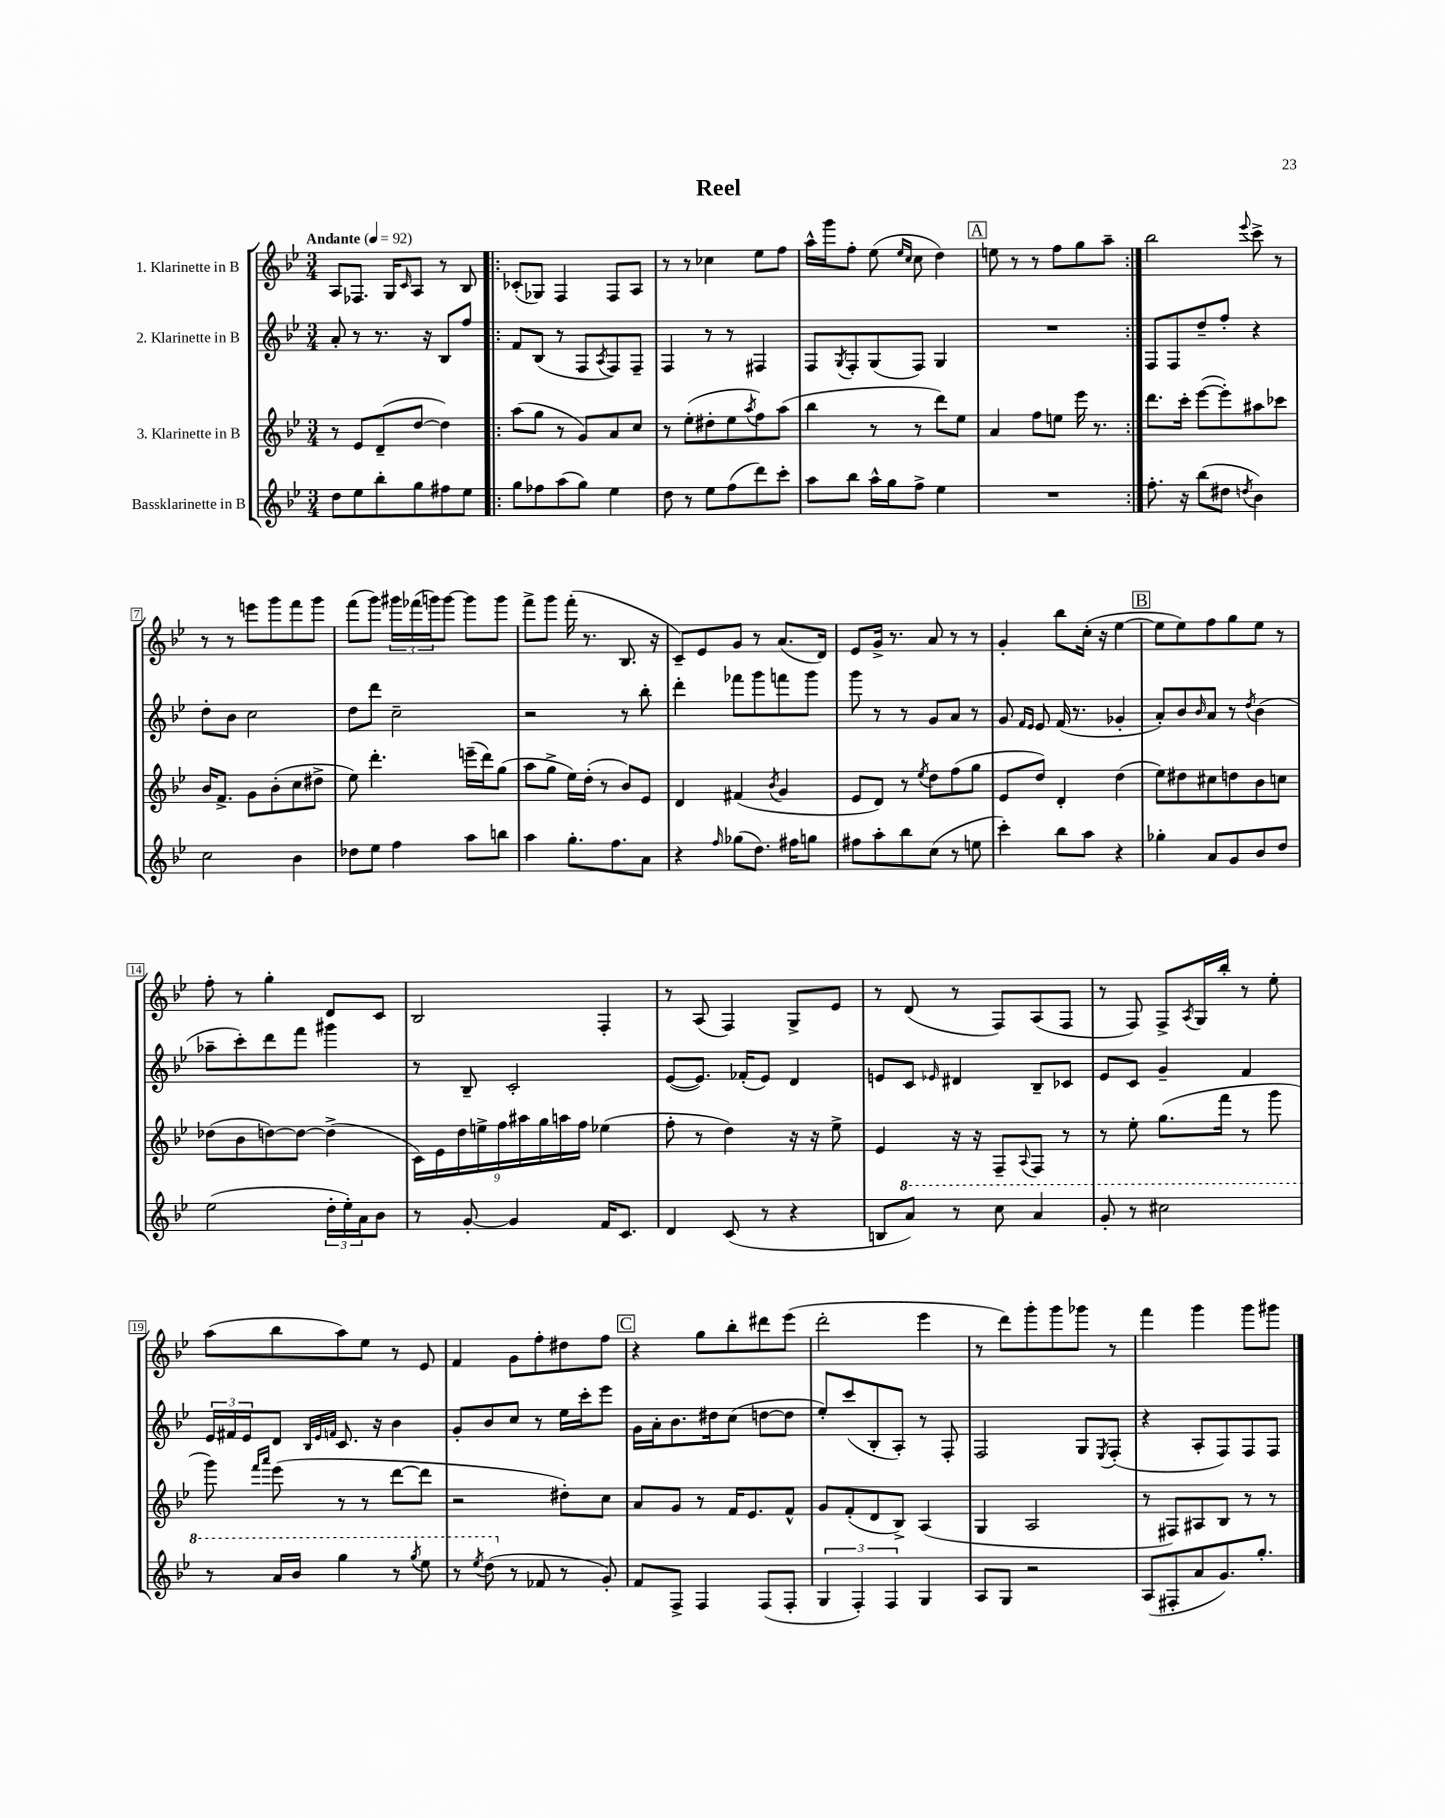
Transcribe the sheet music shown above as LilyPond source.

\header { title = "Reel" }
<<
\new StaffGroup <<
\new Staff = "s0" \with { instrumentName = "1. Klarinette in B" } {
    \clef treble \key bes \major \numericTimeSignature \time 3/4 \tempo "Andante" 4 = 92
    a8 fes8. g16 \grace { c'16 } a8 r8 bes8 |
    \repeat volta 2 { ces'8-.( ges8) f4 f8 a8 |
    r8 r8 ces''4 ees''8 f''8 |
    a''16-^ g'''16 f''8-. ees''8( \grace { ees''16 c''16 } c''8 d''4) |
    \mark \markup { \box "A" } e''8 r8 r8 f''8 g''8 a''8-- | }
    bes''2 \appoggiatura { ees'''8 } c'''8-> r8 |
    r8 r8 e'''8 g'''8 f'''8 g'''8 |
    f'''8( g'''8) \tuplet 3/2 { gis'''16 fes'''16( g'''16) } g'''8~ g'''8 g'''8 |
    f'''8-> g'''8 f'''16-.( r8. bes8. r16 |
    c'8--) ees'8 g'8 r8 a'8.( d'16) |
    ees'8 g'16-> r8. a'8 r8 r8 |
    g'4-. bes''8 c''16-.( r16 ees''4~ |
    \mark \markup { \box "B" } ees''8 ees''8) f''8 g''8 ees''8 r8 |
    f''8-. r8 g''4-. d'8 c'8 |
    bes2 f4-. |
    r8 a8( f4) g8-> ees'8 |
    r8 d'8( r8 f8) a8( f8 |
    r8 f8) f8-> \acciaccatura { a8 } g16 bes''16-. r8 ees''8-. |
    a''8( bes''8 a''8) ees''8 r8 ees'8 |
    f'4 g'8 f''8-. dis''8 f''8 |
    \mark \markup { \box "C" } r4 g''8 bes''8-. dis'''8 ees'''8( |
    d'''2-. ees'''4 |
    r8 d'''8) g'''8-. g'''8 ges'''8 r8 |
    f'''4 g'''4 g'''8 gis'''8 \bar "|." |
}
\new Staff = "s1" \with { instrumentName = "2. Klarinette in B" } {
    \clef treble \key bes \major \numericTimeSignature \time 3/4
    a'8-. r8 r8. r16 bes8 f''8 |
    \repeat volta 2 { f'8 bes8( r8 f8 \acciaccatura { a8 } f8) f8-- |
    f4 r8 r8 fis4 |
    f8 \acciaccatura { g8 } f8-. g8( f8) g4 |
    \mark \markup { \box "A" } R2. | }
    f8 f8 d''8-- f''8-. r4 |
    d''8-. bes'8 c''2 |
    d''8 d'''8 c''2-- |
    r2 r8 bes''8-. |
    d'''4-. fes'''8 g'''8 f'''8 g'''8 |
    g'''8 r8 r8 g'8 a'8 r8 |
    g'8 \grace { f'16 ees'16 } ees'8 f'16( r8. ges'4-. |
    \mark \markup { \box "B" } a'8-.) bes'8 \grace { bes'16 } a'8 r8 \acciaccatura { d''8 } bes'4( |
    aes''8-- c'''8-.) d'''8 f'''8 gis'''4 |
    r8 bes8-- c'2-. |
    ees'8~( ees'8.) fes'16-.( ees'8) d'4 |
    e'8 c'8 \grace { ees'16 } dis'4 bes8-- ces'8 |
    ees'8 c'8 g'4-- f'4 |
    \tuplet 3/2 { ees'16 fis'16 ees'16 } d'8 \grace { bes32 ees'32 f'32 } c'8. r16 bes'4 |
    g'8-. bes'8 c''8 r8 ees''16 c'''16-. ees'''8 |
    \mark \markup { \box "C" } g'16 a'16-. bes'8. dis''16 c''8( d''8~ d''8 |
    ees''8-.) c'''8( bes8-. a8-.) r8 f8-. |
    f2 g8 \acciaccatura { ees8 } f8-.( |
    r4 a8-. f8) f8 f8 \bar "|." |
}
\new Staff = "s2" \with { instrumentName = "3. Klarinette in B" } {
    \clef treble \key bes \major \numericTimeSignature \time 3/4
    r8 ees'8 d'8--( d''8~ d''4) |
    \repeat volta 2 { a''8( g''8 r8 g'8) a'8 c''8 |
    r8 ees''8-.( dis''8-. ees''8 \acciaccatura { a''8 } f''8) a''8( |
    bes''4 r8 r8 d'''8) ees''8 |
    \mark \markup { \box "A" } a'4 f''8 e''8 ees'''16 r8. | }
    d'''8. c'''16-. ees'''8~( ees'''8-.) ais''8 ces'''8 |
    bes'16 f'8.-> g'8 bes'8-.( c''8 dis''8-> |
    ees''8) d'''4.-. e'''16--( d'''16) g''8( |
    a''8 g''8-> ees''16) d''16-.( r8 bes'8) ees'8 |
    d'4 fis'4( \acciaccatura { bes'8 } g'4 |
    ees'8 d'8) r8 \acciaccatura { ees''8 } d''8 f''8( g''8 |
    ees'8 d''8) d'4-. d''4( |
    \mark \markup { \box "B" } ees''8) dis''8 cis''8 d''8 bes'8 c''8 |
    des''8( bes'8 d''8~) d''8~ d''4->( |
    \tuplet 9/8 { c'16) ees'16 d''16 e''16-> f''16 ais''16 g''16 a''16 f''16 } ees''4( |
    f''8-. r8 d''4) r16 r16 ees''8-> |
    ees'4 r16 r16 f8-- \appoggiatura { a8 } f8 r8 |
    r8 ees''8-. g''8.( f'''16 r8 g'''8 |
    g'''8) \grace { f'''16 a'''16 } ees'''8( r8 r8 d'''8~ d'''8 |
    r2 dis''8-.) c''8 |
    \mark \markup { \box "C" } a'8 g'8 r8 f'16 ees'8. f'8-^ |
    g'8 f'8-.( d'8 bes8->) a4( |
    g4 a2 |
    r8 fis8) ais8 bes8 r8 r8 \bar "|." |
}
\new Staff = "s3" \with { instrumentName = "Bassklarinette in B" } {
    \clef treble \key bes \major \numericTimeSignature \time 3/4
    d''8 ees''8 bes''8-. g''8 fis''8 ees''8 |
    \repeat volta 2 { g''8 fes''8 a''8( g''8) ees''4 |
    d''8 r8 ees''8 f''8( d'''8) c'''8-. |
    a''8 bes''8 a''16-^ g''16 f''8-> ees''4 |
    \mark \markup { \box "A" } R2. | }
    f''8.-. r16 bes''8( dis''8 \acciaccatura { d''8 } bes'4) |
    c''2 bes'4 |
    des''8 ees''8 f''4 a''8 b''8 |
    a''4 g''8.-. f''8. a'8 |
    r4 \grace { f''16 } ges''8( d''8.) fis''16 g''8 |
    fis''8 a''8-. bes''8 c''8( r8 e''8 |
    c'''4-.) bes''8 a''8 r4 |
    \mark \markup { \box "B" } ges''4-. a'8 g'8 bes'8 d''8 |
    ees''2( \tuplet 3/2 { d''16-. ees''16-.) a'16 } bes'8 |
    r8 g'8~-. g'4 f'16 c'8. |
    d'4 c'8( r8 r4 |
    b8 \ottava #1 a''8) r8 c'''8 a''4 |
    g''8-. r8 cis'''2 |
    r8 a''16 bes''16 g'''4 r8 \acciaccatura { g'''8 } ees'''8 |
    r8 \acciaccatura { ees'''8 } d'''8( \ottava #0 r8 fes'8 r8 g'8-.) |
    \mark \markup { \box "C" } f'8 f8-> f4 f8( f8-. |
    \tuplet 3/2 { g4 f4-.) f4 } g4 |
    a8 g8 r2 |
    a8( fis8-. a'8 g'8.) g''8.-. \bar "|." |
}
>>
>>
\layout { \context { \Score \override BarNumber.stencil = #(make-stencil-boxer 0.1 0.3 ly:text-interface::print) } }
